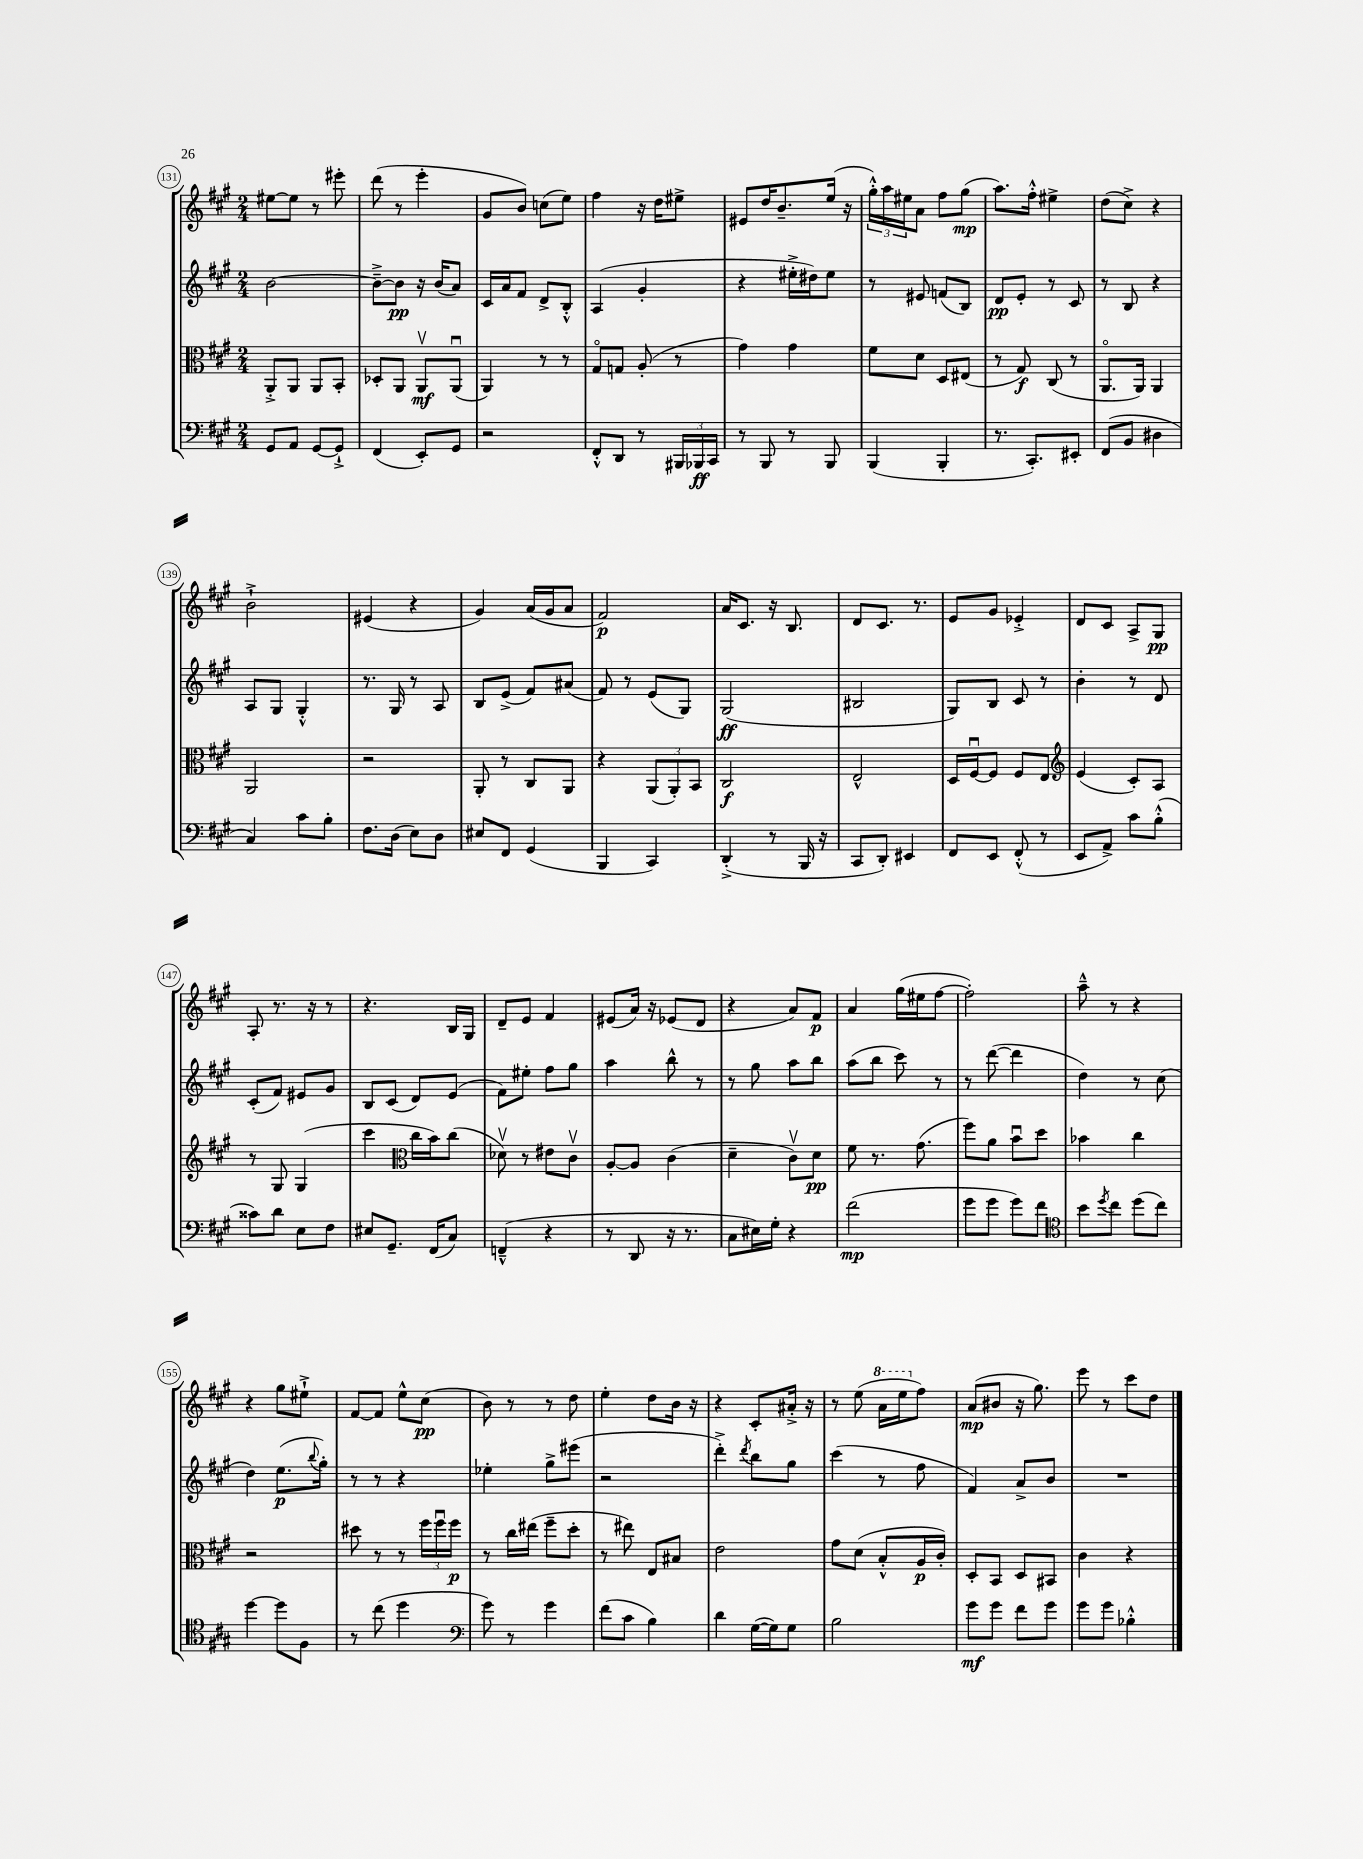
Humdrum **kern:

**kern	**kern	**kern	**kern
*staff4	*staff3	*staff2	*staff1
*clefF4	*clefC3	*clefG2	*clefG2
*k[f#c#g#]	*k[f#c#g#]	*k[f#c#g#]	*k[f#c#g#]
*M2/4	*M2/4	*M2/4	*M2/4
8GG#/L	8AA'^/L	[2b\	[8ee#\L
8AA/J	8AA/J	.	8ee#\]J
[8GG#/L	8AA/L	.	8r
8GG#`^/]J	8BB'/J	.	8eee#'\
=	=	=	=
(4FF#/	8D-'/L	8b~^\_L	(8ddd\
.	8AA/J	8b\]J	8r
8EE'/L)	8AAv/L	16r	4eee'\
.	.	(16b/LK	.
8GG#/J	(8AAu/J	8a/J)	.
=	=	=	=
2r	4AA/)	16c#/LL	8g#/L
.	.	16a/J	.
.	.	8f#/J	8b/J)
.	8r	8d^/L	(8cc\L
.	8r	8B'^^/J	8ee\J)
=	=	=	=
8FF#'^^/L	8G#o/L	(4A/	4ff#\
8DD/J	8G/J	.	.
8r	(8A'/	4g#'/	16r
.	.	.	16dd\LK
24BBB#/LL	8r	.	8ee#^\J
24BBB-/	.	.	.
24CC#/JJ	.	.	.
=	=	=	=
8r	4g#\)	4r	8e#/L
8BBB/	.	.	16dd/K
.	.	.	8.b~/
8r	4g#\	16ee#'^\LL	.
.	.	16dd#\J)	.
8BBB/	.	8ee#\J	(16ee/Jk
.	.	.	16r
=	=	=	=
(4BBB/	8f#\L	8r	24gg#'^^\LL)
.	.	.	24aa\
.	.	.	24ee#\J
.	8d\J	8e#/	8a\J
4BBB'/	8D/L	(8f/L	8ff#\L
.	(8E#/J	8B/J)	(8gg#\J
=	=	=	=
8.r	8r	8d/L	8.aa\L)
.	8G#/)	8e'/J	.
8.CC#'/L)	.	.	16ff#'^^\Jk
.	(8C#/	8r	4ee#^\
8EE#'/J	8r	8c#/	.
=	=	=	=
(8FF#/L	8.AAo/L	8r	(8dd\L
8BB/J	.	8B/	8cc#^\J)
.	16AA/Jk)	.	.
4D#\	4AA/	4r	4r
=	=	=	=
4C#/)	2AA/	8A/L	2b`^\
.	.	8G#/J	.
8c#\L	.	4G#'^^/	.
8B'\J	.	.	.
=	=	=	=
8.F#\L	2r	8.r	(4e#/
(16D\Jk	.	16G#/	.
8E\L)	.	8r	4r
8D\J	.	8A/	.
=	=	=	=
8E#/L	8AA'/	8B/L	4g#/)
8FF#/J	8r	(8e^/J	.
(4GG#/	8C#/L	8f#/L)	(16a/LL
.	.	.	16g#/J
.	8AA/J	(8a#/J	8a/J
=	=	=	=
4BBB/	4r	8f#/)	2f#/)
.	.	8r	.
4CC#/)	(12AA/L	(8e/L	.
.	12AA'/)	.	.
.	.	8G#/J)	.
.	12BB/J	.	.
=	=	=	=
(4DD'^/	2C#/	(2G#/	16a/LK
.	.	.	8.c#/J
8r	.	.	16r
.	.	.	8.B/
16BBB/	.	.	.
16r	.	.	.
=	=	=	=
8CC#/L	2E^^/	2B#/	8d/L
8DD'/J)	.	.	8.c#/J
4EE#/	.	.	.
.	.	.	8.r
=	=	=	=
8FF#/L	16D/LL	8G#/L)	8e/L
.	[16F#u/J	.	.
8EE/J	8F#/]J	8B/J	8g#/J
(8FF#'^^/	8F#/L	8c#/	4e-'^/
8r	8E/J	8r	.
=	=	=	=
*	*clefG2	*	*
8EE/L	(4e/	4b'\	8d/L
8AA^/J)	.	.	8c#/J
8c#\L	8c#'/L)	8r	8A^/L
(8B'^^\J	8A/J	8d/	8G#/J
=	=	=	=
8c##\L)	8r	(8c#'/L	8A'/
8d\J	8G#/	8f#/J)	8.r
8E\L	(4G#/	8e#/L	.
.	.	.	16r
8F#\J	.	8g#/J	8r
=	=	=	=
8E#/L	4ccc#\	8B/L	4.r
8.GG#~/J	.	(8c#/J	.
*	*clefC3	*	*
.	16cc#\LL	8d/L)	.
(16FF#/LK	16b\J)	.	.
8C#/J)	(8cc#\J	(8e/J	16B/LL
.	.	.	16G#/JJ
=	=	=	=
(4FF~^^/	8d-v\)	8f#\L)	8d~/L
.	8r	8ee#'\J	8e/J
4r	8e#\L	8ff#\L	4f#/
.	8c#v\J	8gg#\J	.
=	=	=	=
8r	[8A'/L	4aa\	(8e#/L
8DD/	8A/]J	.	16a/Jk)
.	.	.	16r
16r	(4c#\	8bb^^\	(8e-/L
8.r	.	.	.
.	.	8r	8d/J
=	=	=	=
8C#\L	4d~\	8r	4r
16E#\L)	.	8gg#\	.
16G#'\JJ	.	.	.
4r	8c#v\L)	8aa\L	8a/L)
.	8d\J	8bb\J	8f#/J
=	=	=	=
(2f#\	8f#\	(8aa\L	4a/
.	8.r	8bb\J	.
.	.	8ccc#\)	(16gg#\LL
.	(8.g#\	.	16ee#\J
.	.	8r	[8ff#\J
=	=	=	=
8g#\L	8ff#\L)	8r	2ff#'\])
8g#\J	8a\J	([8ddd\	.
8g#\L)	8bu\L	4ddd\]	.
8f#\J	8dd\J	.	.
=	=	=	=
*clefC4	*	*	*
8b\L	4b-\	4dd\)	8aa~^^\
8qdd/	.	.	.
8cc#\J	.	.	8r
(8dd\L	4cc#\	8r	4r
8cc#\J)	.	(8cc#\	.
=	=	=	=
[4dd\	2r	4dd\)	4r
8dd\]L	.	(8.ee\L	8gg#\L
8F#\J	.	.	8ee#`^\J
.	.	8qqbb/	.
.	.	16gg#'\Jk)	.
=	=	=	=
8r	8dd#\	8r	[8f#/L
(8cc#\	8r	8r	8f#/]J
4dd\	8r	4r	8ee^^\L
.	24ff#\LL	.	(8cc#\J
.	24ff#u\	.	.
.	24ff#\JJ	.	.
=	=	=	=
*clefF4	*	*	*
8g#\)	8r	4ee-'\	8b\)
8r	16cc#\LL	.	8r
.	(16ee#\JJ	.	.
4g#\	8ff#~\L	8gg#^\L	8r
.	8dd'\J	(8eee#\J	8dd\
=	=	=	=
(8f#\L	8r	2r	4ee'\
8c#\J	8ee#\)	.	.
4B\)	8E/L	.	8dd\L
.	8B#/J	.	16b\Jk
.	.	.	16r
=	=	=	=
4d\	2e\	4ddd'^\)	4r
.	.	8qddd/	.
([16G#\LL	.	8bb\L	8c#'/L
16G#\]J)	.	.	.
8G#\J	.	8gg#\J	16a#'^/Jk
.	.	.	16r
=	=	=	=
2B\	8g#\L	(4ccc#\	8r
.	(8d\J	.	(8ee\
.	8B'^^/L	8r	16aa\LL
.	.	.	16eee\J
.	16A/L	8ff#\	8ff#\J)
.	16c#'/JJ)	.	.
=	=	=	=
8g#\L	8D'/L	4f#/)	(8a/L
8g#\J	8BB/J	.	8b#/J
8f#\L	8D/L	8a^/L	16r
.	.	.	8.gg#\)
8g#\J	8BB#/J	8b/J	.
=	=	=	=
8g#\L	4c#\	2r	8eee\
8g#\J	.	.	8r
4B-'^^\	4r	.	8ccc#\L
.	.	.	8dd\J
==	==	==	==
*-	*-	*-	*-
